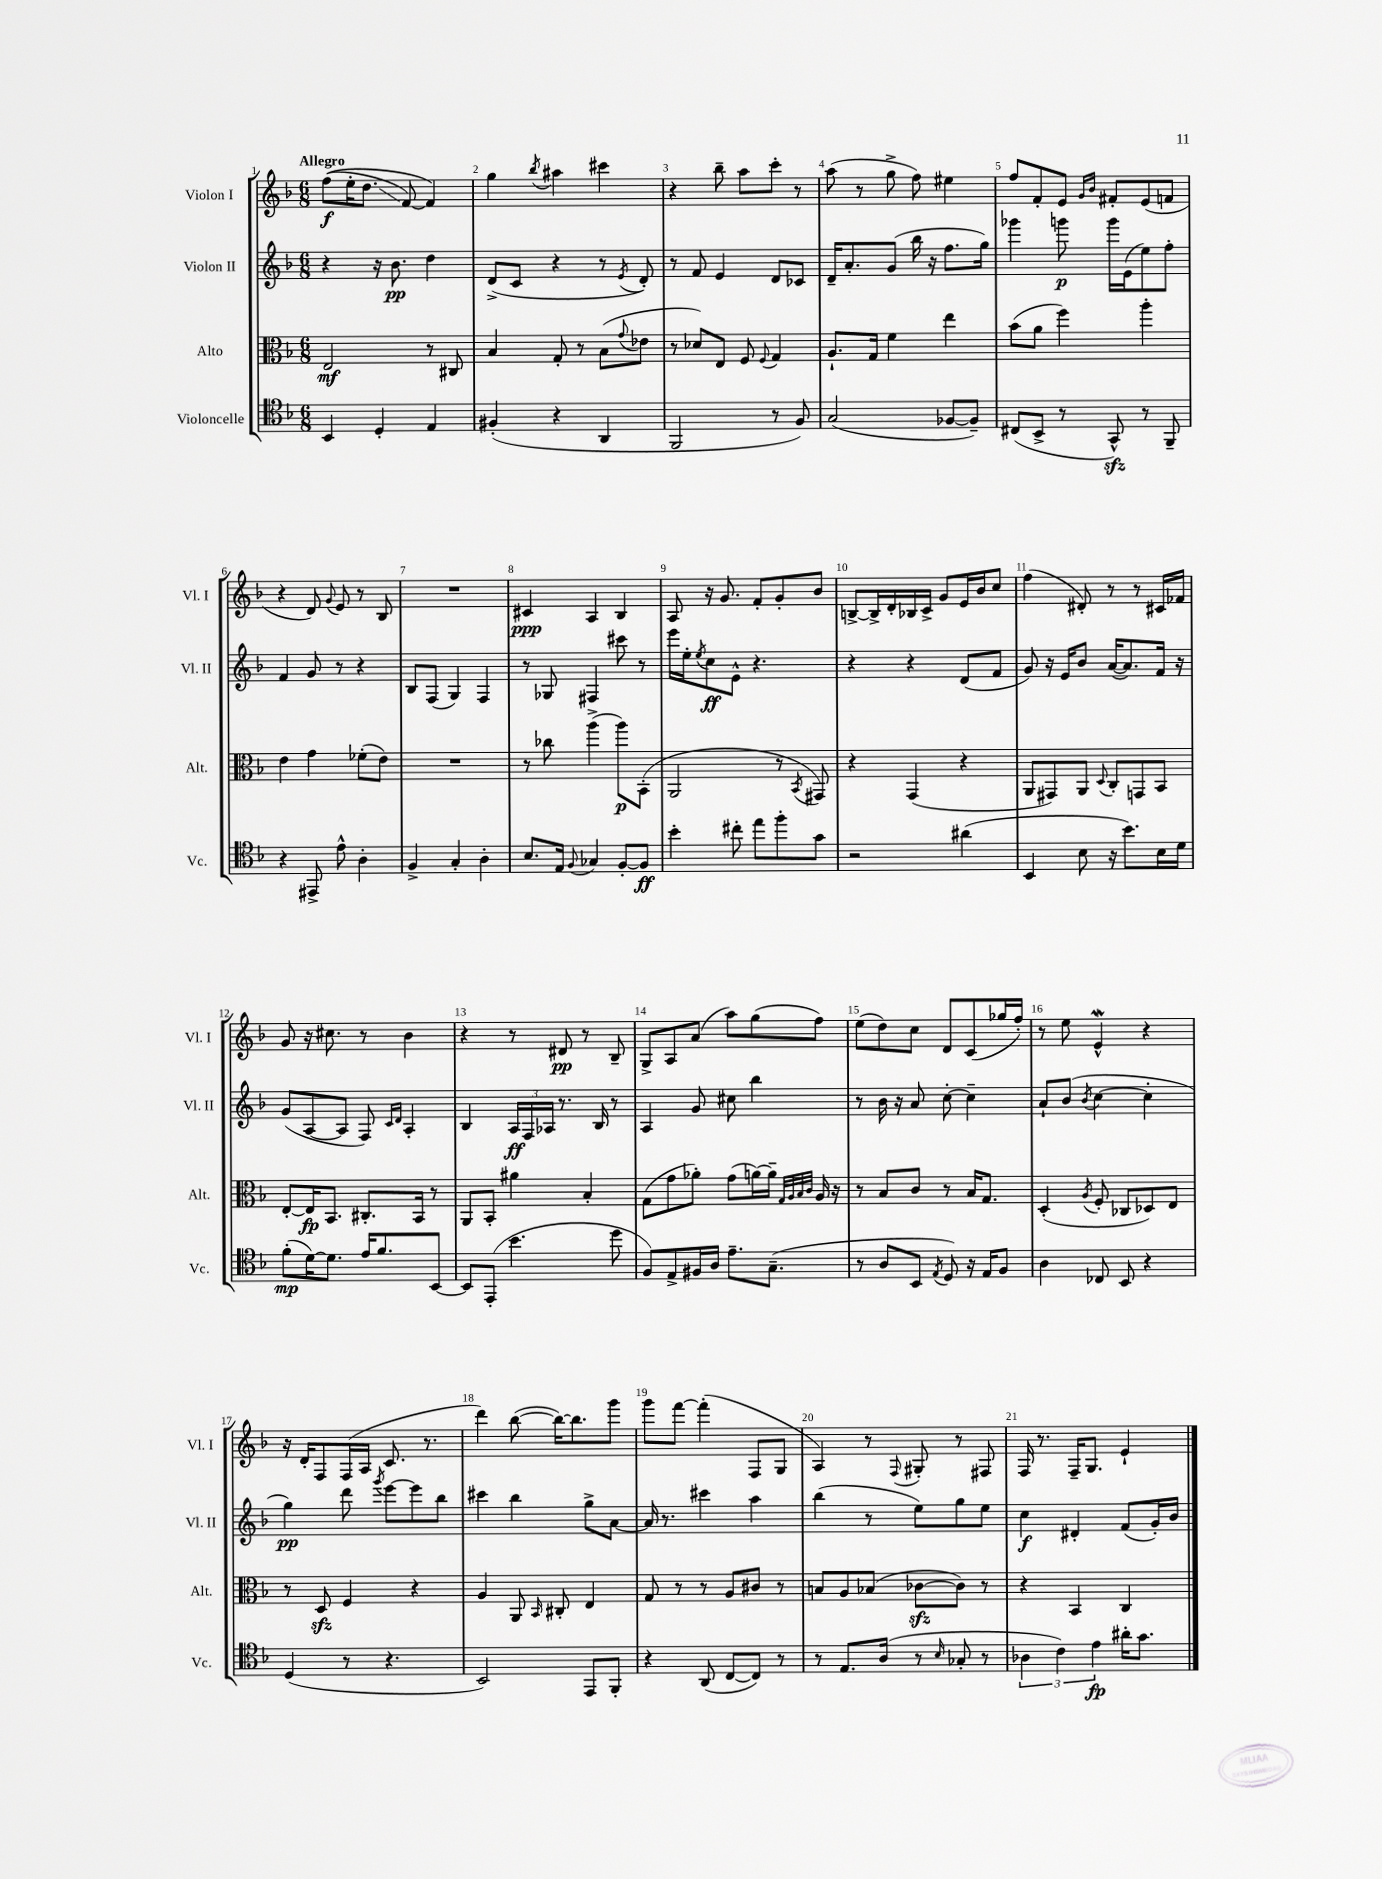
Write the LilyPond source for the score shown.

<<
\new StaffGroup <<
\new Staff = "s0" \with { instrumentName = "Violon I" shortInstrumentName = "Vl. I" } {
    \clef treble \key f \major \numericTimeSignature \time 6/8 \tempo "Allegro"
    f''8\f(\( e''16-. d''8.\glissando f'8~) f'4\) |
    g''4 \acciaccatura { bes''8 } ais''4 cis'''4 |
    r4 bes''8-- a''8 c'''8-. r8 |
    a''8( r8 g''8-> f''8) eis''4 |
    f''8 f'8-. e'8 \grace { g'16 bes'16 } fis'8-. e'8( f'8 |
    r4 d'8) \appoggiatura { g'8 } e'8 r8 bes8 |
    R2. |
    cis'4\ppp a4 bes4 |
    a8 r16 g'8. f'8-. g'8-. bes'8 |
    b8~-> b16-> d'16-. bes16 c'16-> g'8 e'16 bes'16 c''8 |
    f''4( dis'8-.) r8 r8 cis'16 fes'16 |
    g'8 r16 cis''8. r8 bes'4 |
    r4 r8 dis'8\pp r8 bes8-- |
    g8-> a8 a'8( a''8) g''8( f''8) |
    e''8( d''8) c''8 d'8 c'8( ges''16 f''16-.) |
    r8 e''8 e'4-^\mordent r4 |
    r16 d'16-. f8 f16( a16 c'8. r8. |
    d'''4) bes''8~( bes''16~) bes''8. g'''8 |
    g'''8 f'''8~ f'''4-.( f8 g8 |
    a4) r8 \appoggiatura { f8 } gis8-. r8 fis8 |
    f16 r8. f16-- g8. e'4-! \bar "|." |
}
\new Staff = "s1" \with { instrumentName = "Violon II" shortInstrumentName = "Vl. II" } {
    \clef treble \key f \major \numericTimeSignature \time 6/8
    r4 r16 bes'8.\pp d''4 |
    d'8->( c'8 r4 r8 \acciaccatura { e'8 } d'8-.) |
    r8 f'8 e'4 d'8 ces'8 |
    d'16-- a'8.-. g'8( bes''16 r16 f''8. g''16) |
    ges'''4 g'''8\p g'''16 e'16( e''8) f''8-. |
    f'4 g'8 r8 r4 |
    bes8 f8( g4) f4 |
    r8 ges8 fis4 cis'''8 r8 |
    e'''16 e''16-. \acciaccatura { e''8 } c''8\ff e'8-^ r4. |
    r4 r4 d'8( f'8 |
    g'8) r16 e'16 bes'8 a'16~( a'8.) f'16 r16 |
    g'8( a8~ a8 f8) \grace { c'16 d'16 } a4-. |
    bes4 \tuplet 3/2 { a16\ff f16 aes16 } r8. bes16 r8 |
    a4 g'8 cis''8 bes''4 |
    r8 bes'16 r16 a'8 c''8~-. c''4-- |
    a'8-! bes'8( \acciaccatura { bes'8 } c''4~ c''4-. |
    g''4\pp) d'''8 \acciaccatura { g'''8 } e'''8~ e'''8 bes''8 |
    cis'''4 bes''4 g''8-> a'8~ |
    a'16 r8. cis'''4 a''4 |
    bes''4( r8 e''8) g''8 e''8 |
    c''4\f dis'4-. f'8( g'16-.) bes'16 \bar "|." |
}
\new Staff = "s2" \with { instrumentName = "Alto" shortInstrumentName = "Alt." } {
    \clef alto \key f \major \numericTimeSignature \time 6/8
    e2\mf r8 cis8 |
    bes4 g8-. r8 bes8( \appoggiatura { g'8 } ees'8 |
    r8 des'8) e8 f8 \appoggiatura { f8 } g4 |
    a8.-! g16 f'4 e''4 |
    bes'8( a'8 f''4) a''4-. |
    e'4 g'4 fes'8-.( e'8) |
    R2. |
    r8 ces''8 a''4->( a''8\p) bes,8-.( |
    a,2 r8 \acciaccatura { bes,8 } gis,8) |
    r4 g,4( r4 |
    a,8 gis,8) a,8 \appoggiatura { d8 } c8-. g,8 bes,8 |
    e8~-. e16\fp bes,8. cis8.-. bes,16 r8 |
    a,8 bes,8-. ais'4 bes4-. |
    g8( g'8 aes'8-.) g'8( a'16~) a'16-- \grace { g32 a32 bes32 c'32 } a16 r16 |
    r8 bes8 c'8 r8 bes16 g8. |
    d4-.( \acciaccatura { a8 } f8-. ces8 des8) e8 |
    r8 d8\sfz f4 r4 |
    a4 a,8 \grace { bes,16 } cis8-. e4 |
    g8 r8 r8 a8 cis'8 r8 |
    b8 a8 bes8( ces'8~\sfz ces'8) r8 |
    r4 bes,4 c4 \bar "|." |
}
\new Staff = "s3" \with { instrumentName = "Violoncelle" shortInstrumentName = "Vc." } {
    \clef tenor \key f \major \numericTimeSignature \time 6/8
    bes,4 d4-. e4 |
    fis4-.( r4 a,4 |
    f,2 r8 f8) |
    g2( fes8~ fes8--) |
    cis8( bes,8-> r8 g,8-^\sfz) r8 f,8-- |
    r4 eis,8-> e'8-^ a4-. |
    f4-> g4-. a4-. |
    bes8. e16 \appoggiatura { f8 } ges4 f8~-. f8\ff |
    bes'4-. cis''8-. e''8 f''8-. g'8 |
    r2 ais'4( |
    bes,4 bes8 r16 bes'8.) bes16 d'16 |
    f'8-.\mp( d'16~) d'8. e'16 f'8. bes,8~ |
    bes,8 e,8-.( bes'4. d''8 |
    f8) e8-> fis16 a16 e'8.-- g8.--( |
    r8 a8 bes,8 \acciaccatura { e8 } d8) r16 e16 f8 |
    a4 ces8 bes,8 r4 |
    d4( r8 r4. |
    bes,2) e,8 f,8-. |
    r4 a,8( c8~ c8) r8 |
    r8 e8. a16( r8 \grace { bes16 } ges8-. r8 |
    \tuplet 3/2 { aes4 c'4) e'4\fp } ais'16-. g'8. \bar "|." |
}
>>
>>
\layout { \context { \Score \override BarNumber.break-visibility = ##(#f #t #t) barNumberVisibility = #all-bar-numbers-visible } }
